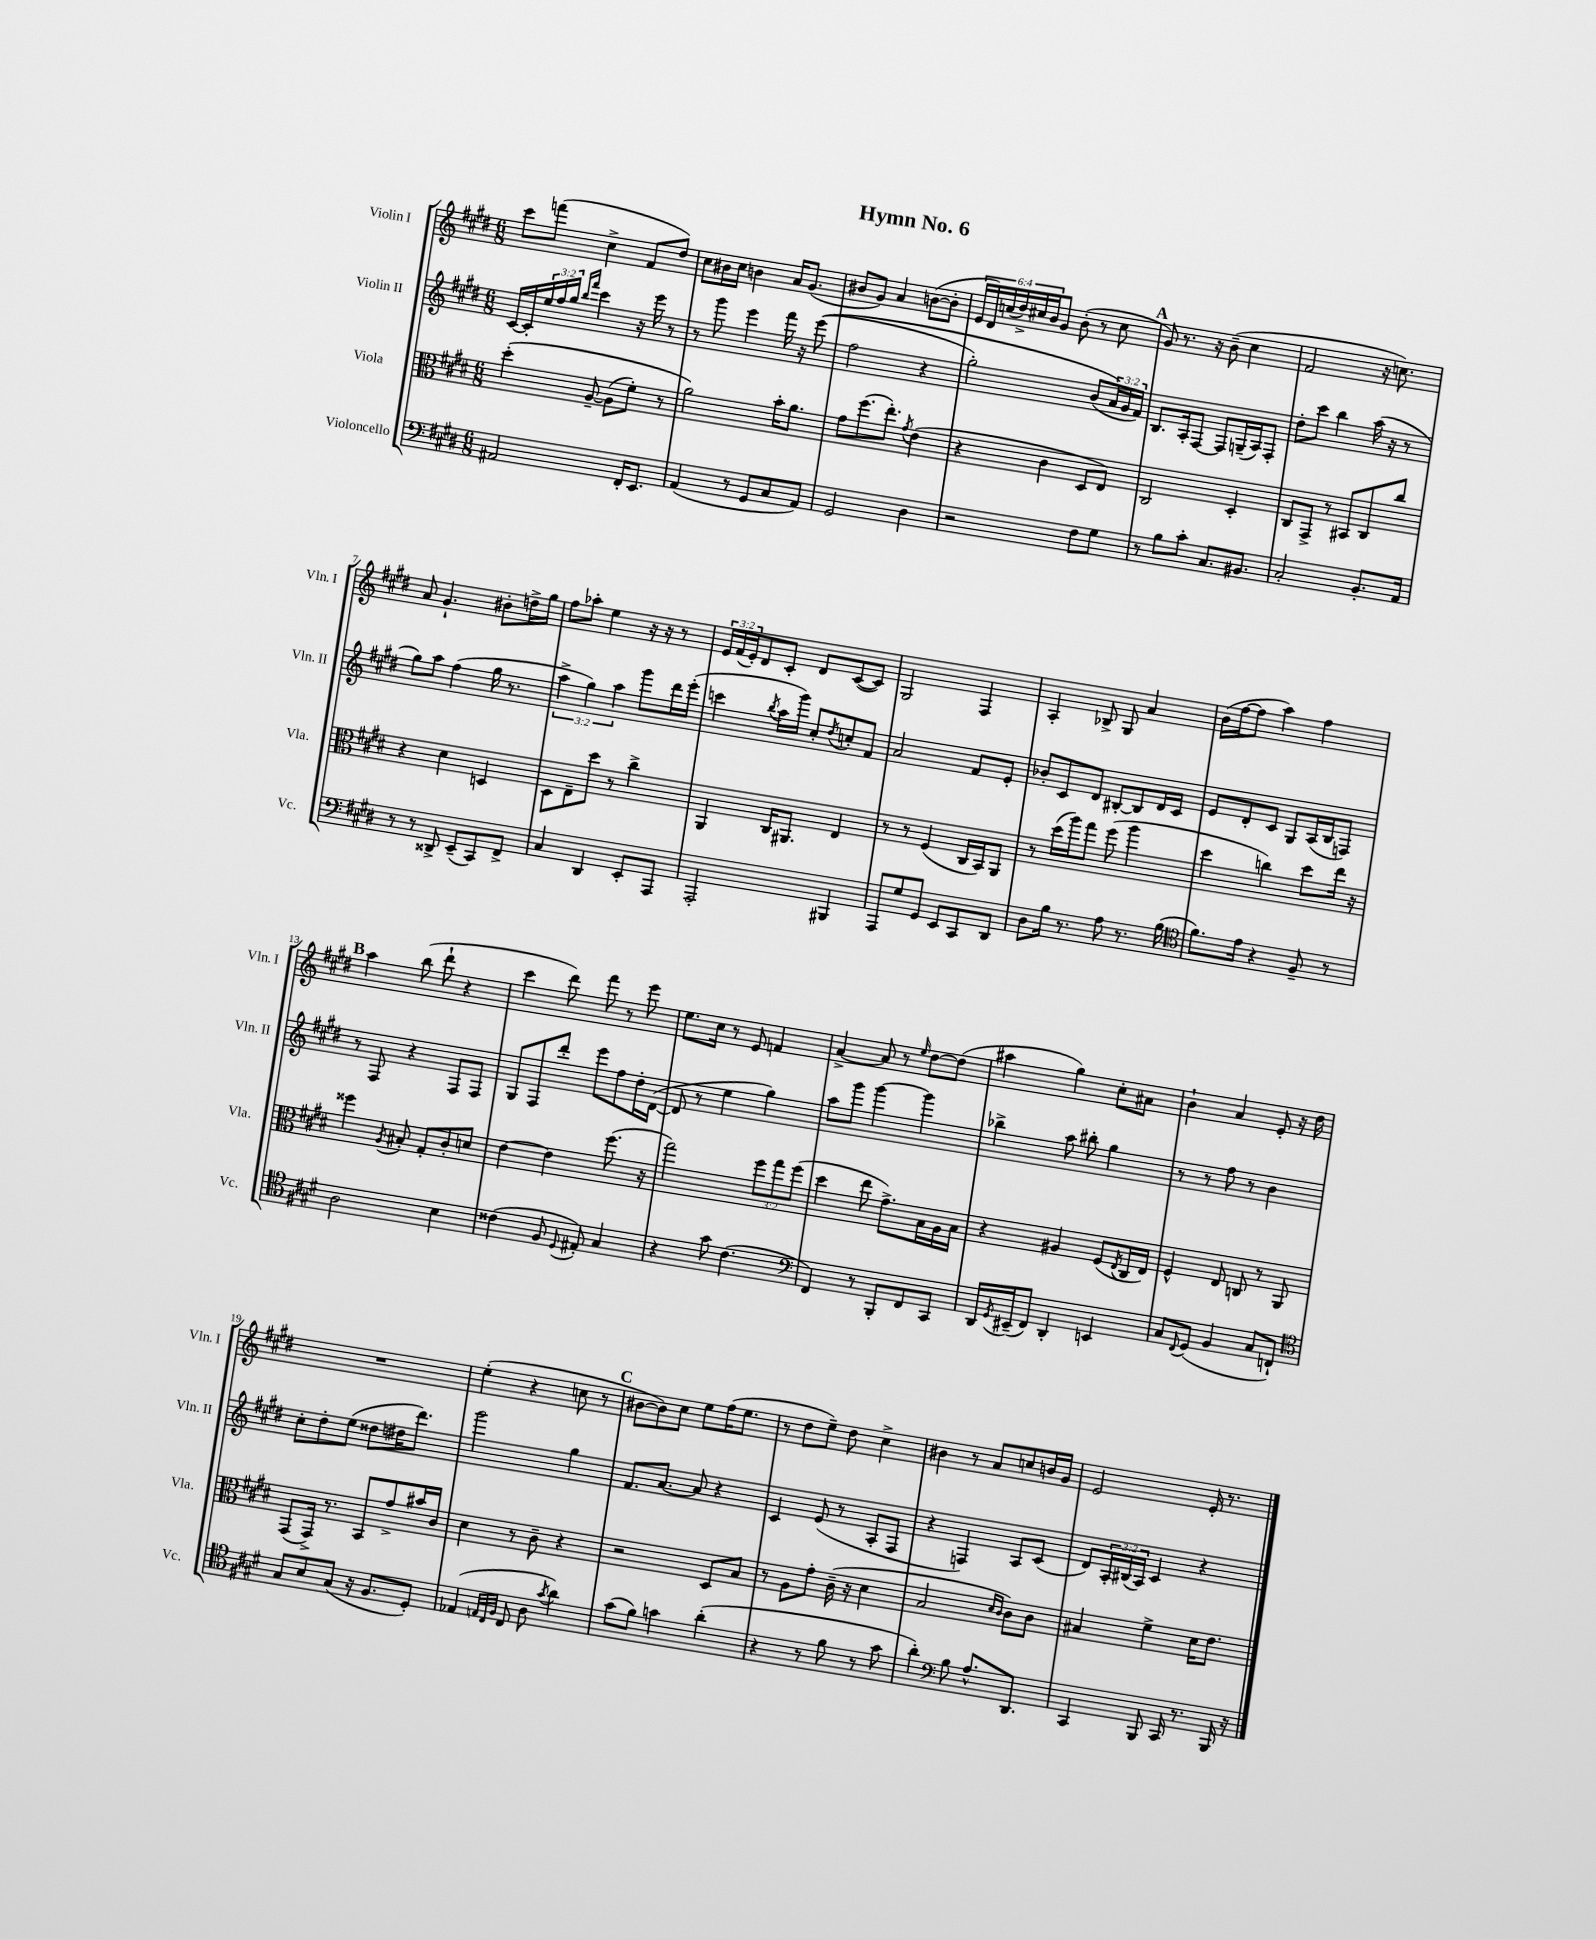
\header { title = "Hymn No. 6" }
<<
\new StaffGroup <<
\new Staff = "s0" \with { instrumentName = "Violin I" shortInstrumentName = "Vln. I" } {
    \clef treble \key e \major \numericTimeSignature \time 6/8 \override Staff.TupletNumber.text = #tuplet-number::calc-fraction-text
    cis'''8 f'''8( cis''4-> fis'8 dis''8) |
    cis''8 bis'16 cis''16 b'4 a'16 gis'8.( |
    bis'8 gis'8) a'4 b'8~( b'8-. |
    \tuplet 6/4 { e'16 dis'16) c''16( dis''16->) cis''16 b'16 } gis'8 b'8-.( r8 cis''8 |
    \mark \markup { \bold "A" } gis'8) r8. r16 b'8--( cis''4 |
    fis'2 r16 c''8.) |
    a'8 gis'4.-! bis'8-. d''16-> gis''16 |
    fis''8 aes''8-. e''4 r16 r16 r8 |
    \tuplet 3/2 { e'16 fis'16( e'16-.) } dis'8 cis'8-. dis'8 cis'8~( cis'8) |
    gis2 fis4 |
    a4-. bes8-> gis8 a'4 |
    b'16( fis''16~ fis''8 a''4) fis''4 |
    \mark \markup { \bold "B" } a''4 b''8( dis'''8-! r4 |
    cis'''4 dis'''8) fis'''8 r8 e'''8 |
    e''8. cis''16 r8 e'8 f'4 |
    a'4~-> a'8 r8 \grace { e''16 } dis''8~ dis''8( |
    ais''4 gis''4) cis''8-. ais'8 |
    b'4-! a'4 e'8-. r16 dis''16 |
    R2. |
    e''4-.( r4 c''8 r8 |
    \mark \markup { \bold "C" } bis'8~ bis'8) cis''8 e''8 fis''16( e''8. |
    r8 dis''8 e''8--) dis''8 cis''4-> |
    bis'4 r8 a'8 c''8 b'16 gis'16 |
    e'2 e'16-. r8. \bar "|." |
}
\new Staff = "s1" \with { instrumentName = "Violin II" shortInstrumentName = "Vln. II" } {
    \clef treble \key e \major \numericTimeSignature \time 6/8 \override Staff.TupletNumber.text = #tuplet-number::calc-fraction-text
    cis'16~ cis'16-. \tuplet 3/2 { e''16 fis''16 gis''16 } \grace { b''16 fis'''16 } cis'''4 r16 e'''16 r8 |
    r8 gis'''8 e'''4 fis'''16 r16 e'''8(\( |
    fis''2 r4 |
    gis''2-.) b'8( \tuplet 3/2 { a'16\) gis'16 fis'16) } |
    \mark \markup { \bold "A" } b8. a16-. fis8~ fis8 g16--( a16) fis8-. |
    dis''8-. cis'''8 b''4 a''16( r16 r8 |
    gis''8) a''8 fis''4( gis''16 r8. |
    \tuplet 3/2 { a''4-> gis''4) a''4 } gis'''8 dis'''16 e'''16-.( |
    c'''4 \acciaccatura { b''8 } a''16 gis'''16) cis''8-. \acciaccatura { dis''8 } c''8-. fis'8 |
    a'2 fis'8 e'8-. |
    bes'8-. cis'8 dis'8 bis8~-. bis8 dis'16 cis'16 |
    e'8 dis'8-. cis'8 gis8 a16( b16 f8) |
    \mark \markup { \bold "B" } r8 fis8 r4 fis8 fis8 |
    gis8 fis8 dis'''8-. e'''8 fis''8 dis''16-. dis'16~( |
    dis'8 r8 e''4 gis''4) |
    a''8 gis'''8 gis'''4~ gis'''4 |
    bes''4-> a''8 bis''8-. gis''4 |
    r8 r8 fis''8 r8 b'4 |
    cis''8-. dis''8-. e''8( disis''8 dis''16 dis'''8.) |
    gis'''2 gis''4 |
    \mark \markup { \bold "C" } fis'8. a'8.~ a'8 r4 |
    cis'4 e'8( r8 a8-. fis8 |
    r4 f4) a8 cis'8( |
    dis'8) \tuplet 3/2 { a16-. bis16( a16) } cis'4 r4 \bar "|." |
}
\new Staff = "s2" \with { instrumentName = "Viola" shortInstrumentName = "Vla." } {
    \clef alto \key e \major \numericTimeSignature \time 6/8 \override Staff.TupletNumber.text = #tuplet-number::calc-fraction-text
    dis''4-.\( a8~-- a8( fis'8-.) r8 |
    a'2\) b'16-. a'8. |
    gis'8 fis''8.( e''8.-.) \acciaccatura { gis'8 } e'4( |
    r4 cis'4 dis8 e8) |
    \mark \markup { \bold "A" } cis2 dis4-. |
    cis8 gis,8-> r8 bis,8 cis8 cis''8 |
    r4 dis'4 d4 |
    dis8 e8-- dis''8 r8 cis''4-> |
    a,4 cis16 ais,8. e4 |
    r8 r8 fis4( cis16 b,16) a,8 |
    r8 dis''16( a''16) gis''8 fis''8( a''4 |
    dis''4 c''4) dis''8 e''16 r16 |
    \mark \markup { \bold "B" } fisis''4 \acciaccatura { a8 } bis8-. gis8-. cis'8-. d'8 |
    e'4~ e'4 fis''8.( r16 |
    gis''2) \tuplet 3/2 { fis''8 gis''8 fis''8( } |
    dis''4 e''8 gis'8.->) b16 a16 b16 |
    r4 ais4 fis8( \acciaccatura { e8 } cis16 e16) |
    fis4-^ e8 c8 r8 a,8 |
    gis,8( gis,16->) r8. b,8 gis'8-> bis'16 cis'16 |
    dis'4 r8 cis'8-- r4 |
    \mark \markup { \bold "C" } r2 dis8 b8 |
    r8 a8 gis'8-. cis'16--( r16 dis'4 |
    b2 \grace { dis'16 cis'16 } cis'8) cis'8 |
    bis4 fis'4-> dis'16 e'8. \bar "|." |
}
\new Staff = "s3" \with { instrumentName = "Violoncello" shortInstrumentName = "Vc." } {
    \clef bass \key e \major \numericTimeSignature \time 6/8
    ais,2 fis,16-. e,8. |
    a,4( r8 gis,8 cis8 a,8) |
    gis,2 dis4 |
    r2 fis8 gis8 |
    \mark \markup { \bold "A" } r8 b8 cis'8-. cis8. bis,8. |
    cis2-. b,8.-. a,16 |
    r8 r8 disis,8-> e,8--( cis,8) fis,8-> |
    cis4 dis,4 e,8-. a,,8 |
    a,,2-. bis,,4 |
    a,,8 gis8 gis,8 e,8 cis,8 dis,8 |
    dis8 b16 r8. a8 r8. b16( |
    \clef tenor fis'8.) e'16 r4 fis8-- r8 |
    \mark \markup { \bold "B" } a2 b4 |
    cisis'4( fis8 \appoggiatura { dis8 } eis8-.) gis4 |
    r4 gis'8 cis'4.( |
    \clef bass fis,4) r8 b,,8-. fis,8 cis,8 |
    dis,16 \acciaccatura { gis,8 } eis,16--( fis,8) dis,4-. e,4 |
    cis8 \appoggiatura { fis,8 } gis,8( b,4 cis8 f,8-!) |
    \clef tenor gis8 b8 gis8( r16 fis8. dis8-.) |
    ees4( \grace { e32 cis32 fis32 } cis8 a8 \acciaccatura { gis'8 } a'4) |
    \mark \markup { \bold "C" } gis'8( fis'8) g'4 a'4-.( |
    r4 r8 fis'8 r8 gis'8 |
    a'4-.) \clef bass b8 a8.-^ dis,8. |
    cis,4 b,,8 cis,16 r8. b,,16 r16 \bar "|." |
}
>>
>>
